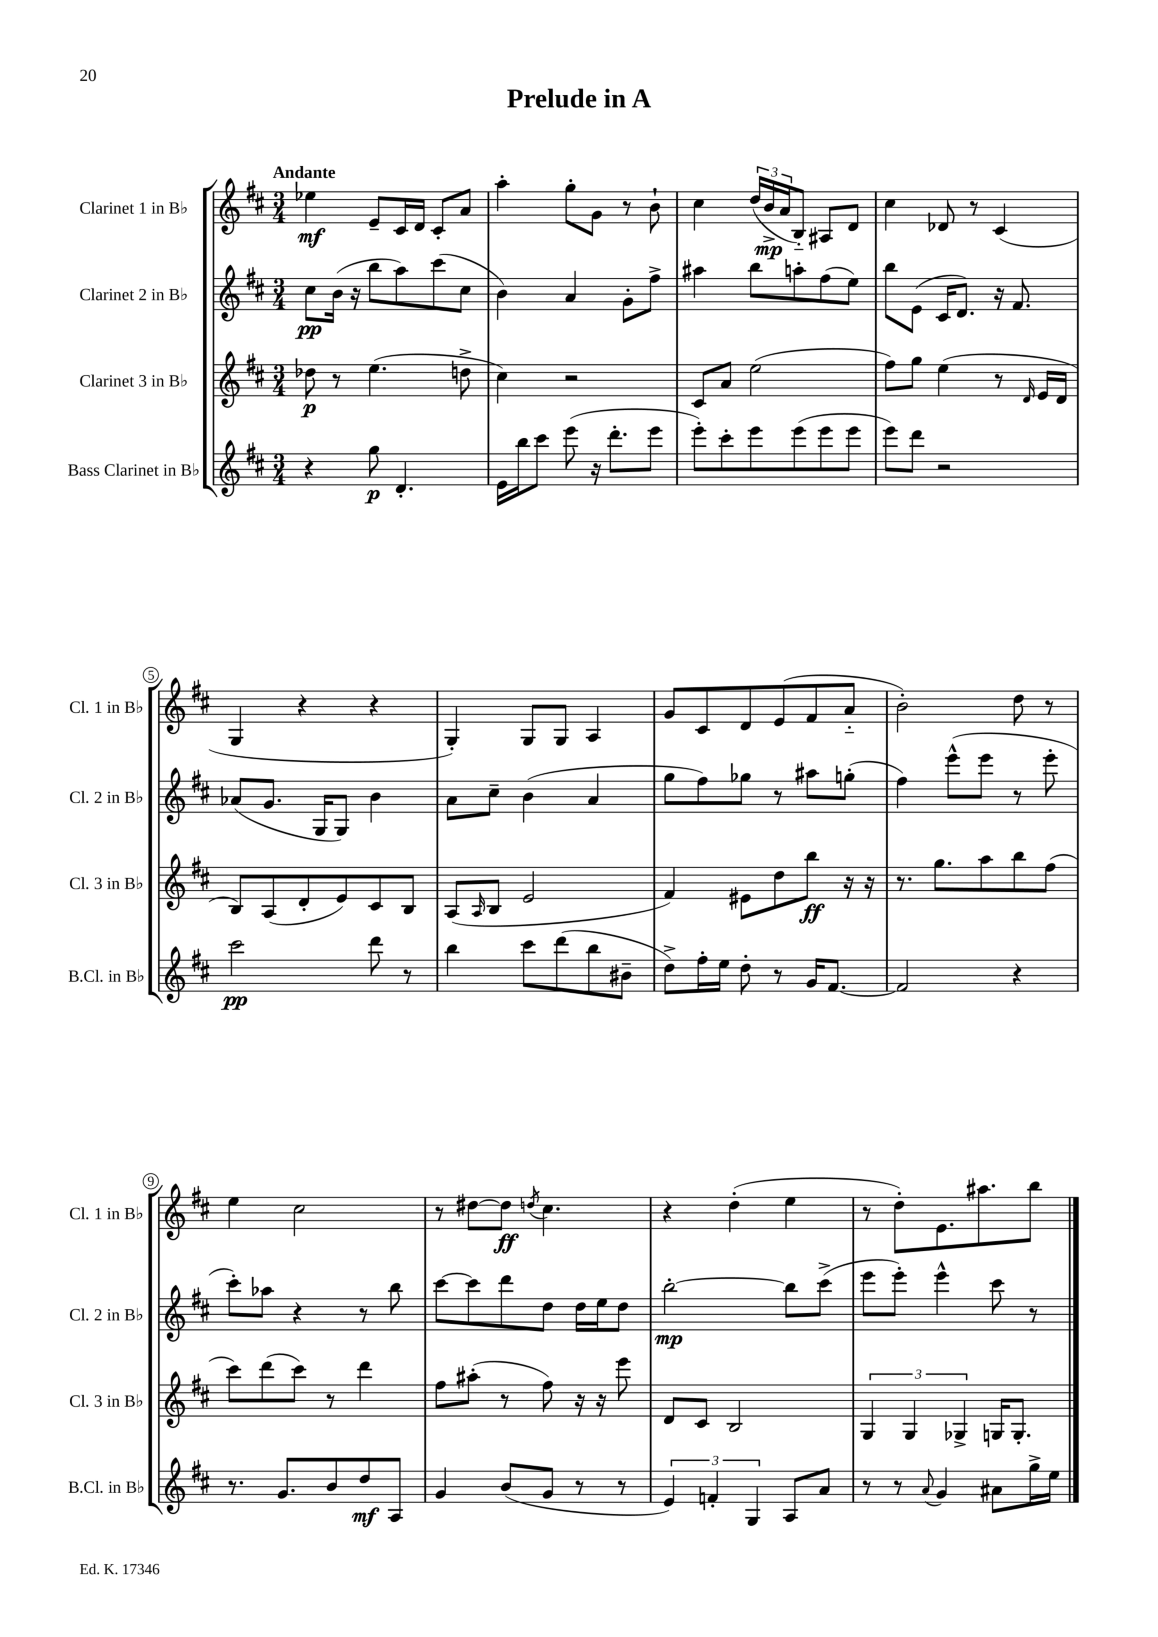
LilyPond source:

\header { title = "Prelude in A" }
<<
\new StaffGroup <<
\new Staff = "s0" \with { instrumentName = "Clarinet 1 in Bb" shortInstrumentName = "Cl. 1 in Bb" } {
    \clef treble \key d \major \numericTimeSignature \time 3/4 \tempo "Andante"
    ees''4\mf e'8-- cis'16 d'16 cis'8-. a'8 |
    a''4-. g''8-. g'8 r8 b'8-! |
    cis''4 \tuplet 3/2 { d''16( b'16->\mp a'16 } b8-_) ais8 d'8 |
    cis''4 des'8 r8 cis'4( |
    g4 r4 r4 |
    g4-.) g8 g8 a4 |
    g'8 cis'8 d'8 e'8( fis'8 a'8-_ |
    b'2-.) d''8 r8 |
    e''4 cis''2 |
    r8 dis''8~ dis''8\ff \acciaccatura { d''8 } cis''4. |
    r4 d''4-.( e''4 |
    r8 d''8-.) e'8. ais''8. b''8 \bar "|." |
}
\new Staff = "s1" \with { instrumentName = "Clarinet 2 in Bb" shortInstrumentName = "Cl. 2 in Bb" } {
    \clef treble \key d \major \numericTimeSignature \time 3/4
    cis''8\pp b'16( r16 b''8 a''8) cis'''8( cis''8 |
    b'4) a'4 g'8-. fis''8-> |
    ais''4 b''8 a''8-. fis''8( e''8) |
    b''8 e'8( cis'16 d'8.) r16 fis'8. |
    aes'8( g'8. g16 g8) b'4 |
    a'8 cis''8-- b'4( a'4 |
    g''8 fis''8) ges''8 r8 ais''8 g''8-.( |
    fis''4) e'''8-^( e'''8 r8 e'''8-. |
    cis'''8-.) aes''8 r4 r8 b''8 |
    cis'''8~ cis'''8 d'''8 d''8 d''16 e''16 d''8 |
    b''2~-.\mp b''8 cis'''8->( |
    e'''8 e'''8-.) e'''4-^ cis'''8 r8 \bar "|." |
}
\new Staff = "s2" \with { instrumentName = "Clarinet 3 in Bb" shortInstrumentName = "Cl. 3 in Bb" } {
    \clef treble \key d \major \numericTimeSignature \time 3/4
    des''8\p r8 e''4.( d''8-> |
    cis''4) r2 |
    cis'8 a'8 e''2( |
    fis''8) g''8 e''4( r8 \grace { d'16 } e'16 d'16 |
    b8) a8( d'8-. e'8) cis'8 b8 |
    a8( \grace { a16 } b8 e'2 |
    fis'4) eis'8 d''8 b''8\ff r16 r16 |
    r8. g''8. a''8 b''8 fis''8( |
    cis'''8) d'''8( cis'''8) r8 d'''4 |
    fis''8 ais''8-.( r8 fis''8) r16 r16 e'''8 |
    d'8 cis'8 b2 |
    \tuplet 3/2 { g4 g4 ges4-> } g16 g8.-. \bar "|." |
}
\new Staff = "s3" \with { instrumentName = "Bass Clarinet in Bb" shortInstrumentName = "B.Cl. in Bb" } {
    \clef treble \key d \major \numericTimeSignature \time 3/4
    r4 g''8\p d'4.-. |
    e'16 b''16 cis'''8 e'''8( r16 d'''8.-. e'''8 |
    e'''8-.) cis'''8-. e'''8 e'''8( e'''8 e'''8 |
    e'''8) d'''8 r2 |
    cis'''2\pp d'''8 r8 |
    b''4 cis'''8 d'''8( b''8 bis'8-- |
    d''8->) fis''16-. e''16 d''8-. r8 g'16 fis'8.~ |
    fis'2 r4 |
    r8. g'8. b'8 d''8\mf a8 |
    g'4 b'8( g'8 r8 r8 |
    \tuplet 3/2 { e'4) f'4-. g4 } a8 a'8 |
    r8 r8 \appoggiatura { a'8 } g'4 ais'8 g''16-> e''16 \bar "|." |
}
>>
>>
\layout { \context { \Score \override BarNumber.stencil = #(make-stencil-circler 0.1 0.3 ly:text-interface::print) } }
